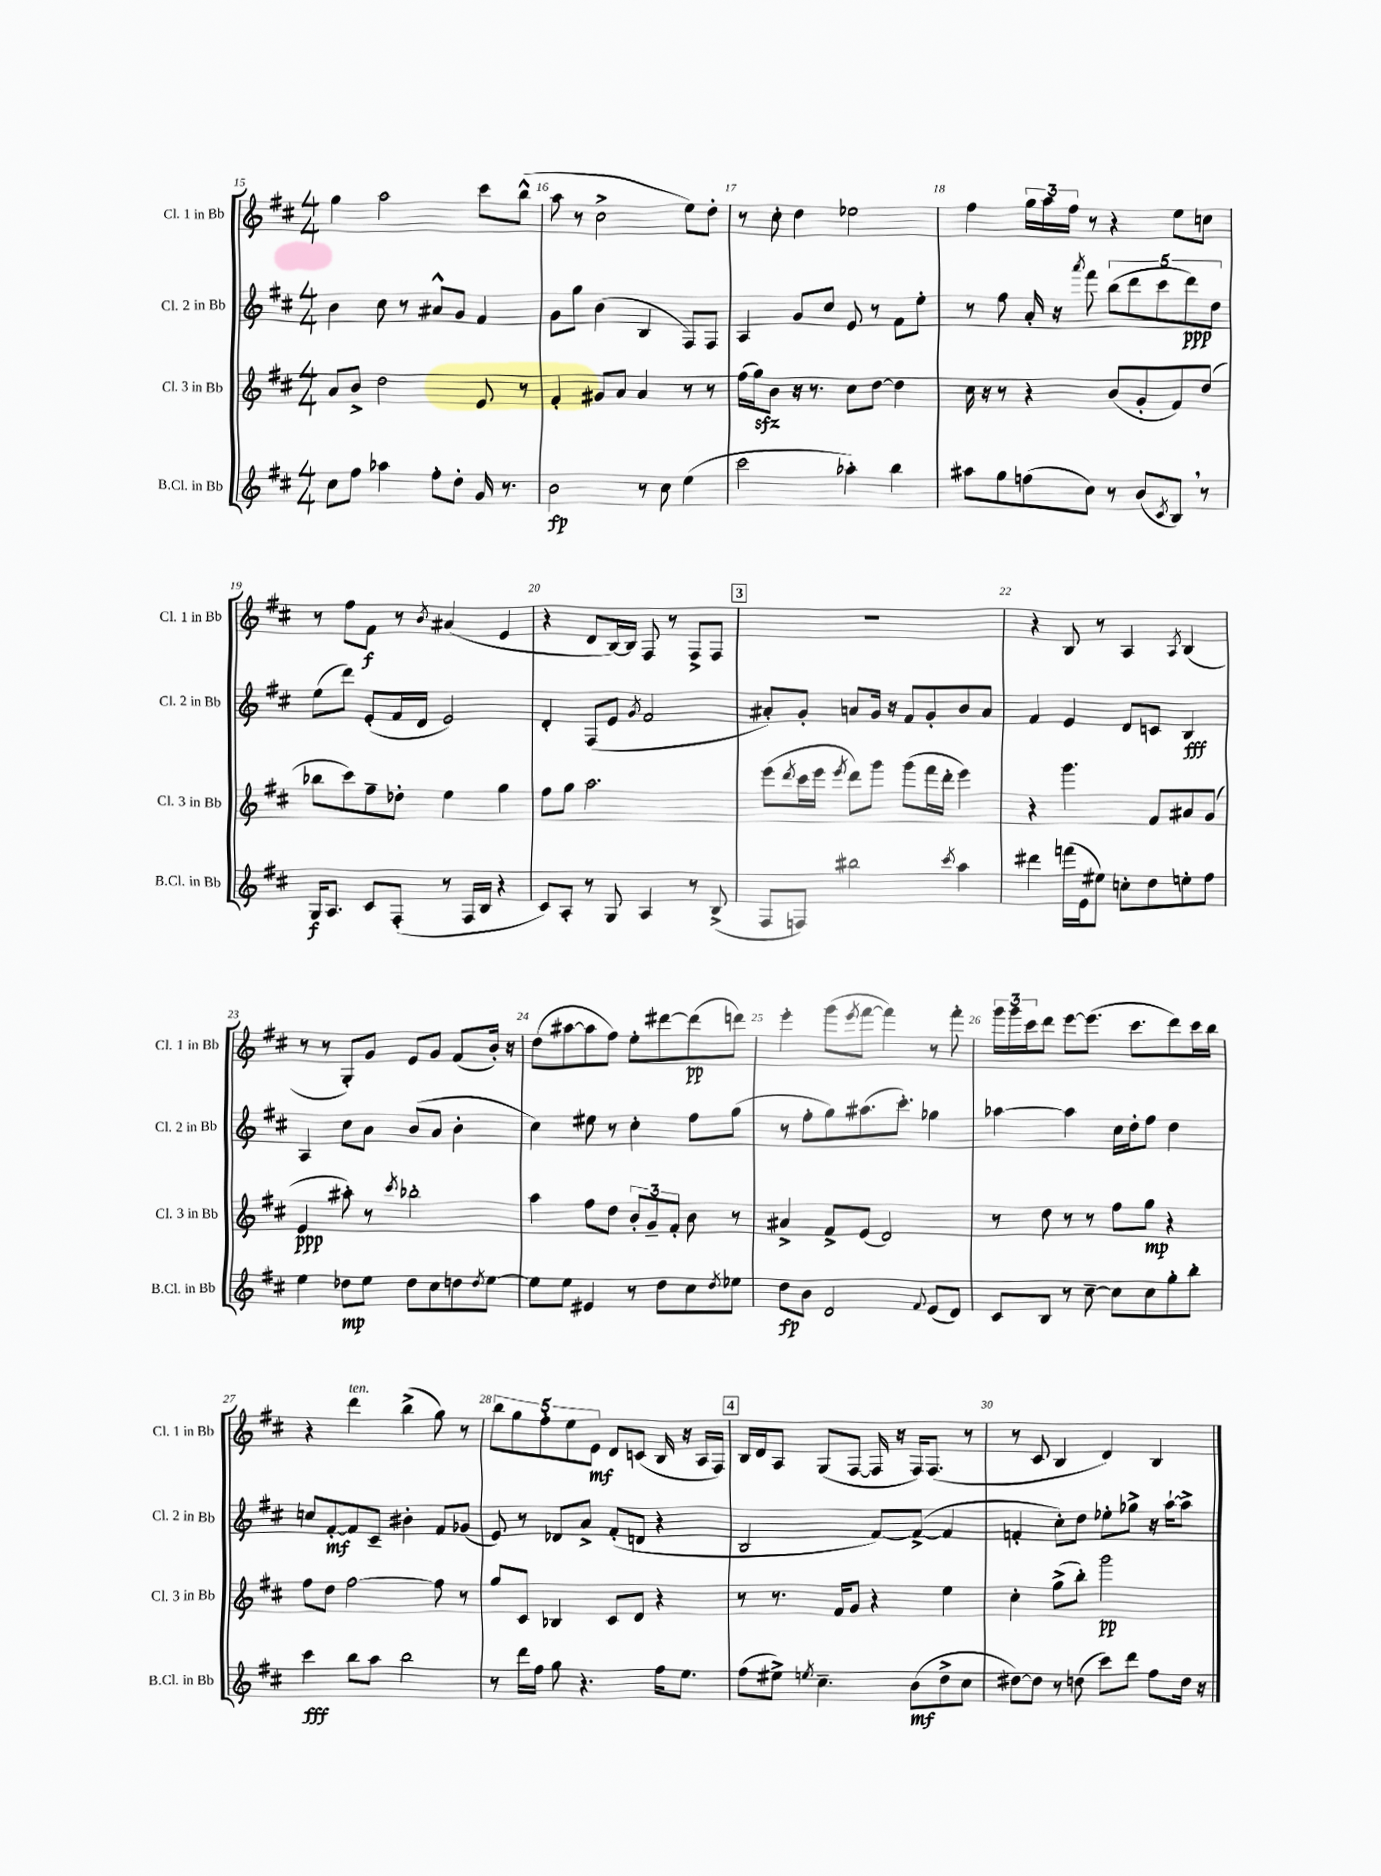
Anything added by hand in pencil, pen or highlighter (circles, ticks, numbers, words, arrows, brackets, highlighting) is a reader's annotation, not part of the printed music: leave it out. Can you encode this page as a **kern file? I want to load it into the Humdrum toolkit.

**kern	**kern	**kern	**kern
*staff4	*staff3	*staff2	*staff1
*clefG2	*clefG2	*clefG2	*clefG2
*k[f#c#]	*k[f#c#]	*k[f#c#]	*k[f#c#]
*M4/4	*M4/4	*M4/4	*M4/4
8cc#	8a	4b	4gg
8ff#	8b^	.	.
4aa-	2dd	8cc#	2aa
.	.	8r	.
8ff#'	.	8a#^^	.
8dd'	.	8g	.
16g	8e	4f#	8ccc#
8.r	.	.	.
.	8r	.	(8bb^^
=	=	=	=
2b	4f#'	8g	8aa
.	.	8gg	8r
.	8g#	(4b	2cc#^
.	8a	.	.
8r	4a	4B	.
8cc#	.	.	.
(4ee	8r	8F#)	8ee)
.	8r	8F#	8dd'
=	=	=	=
2ccc#	(16ff#	4A	8r
.	16gg)	.	.
.	8b	.	8cc#'
.	16r	8g	4dd
.	8.r	.	.
.	.	8cc#	.
4aa-')	8cc#	8e	2ee-
.	[8dd	8r	.
4bb	4dd]	8f#	.
.	.	8ee'	.
=	=	=	=
8aa#	16cc#	8r	4ff#
.	16r	.	.
8gg	8r	8ff#	.
(8ff	4r	16a'	24gg
.	.	.	24aa
.	.	16r	.
.	.	.	24ff#
.	.	8qaaa	.
8cc#)	.	8fff#	8r
8r	(8b	(10bb	4r
.	.	10ddd	.
(8b	8g'	.	.
.	.	10ccc#	.
8qc#	.	.	.
8B)	8f#)	.	8ee
.	.	10ddd)	.
8r	(8dd	.	8cc
.	.	10dd	.
=	=	=	=
16G	8bb-	(8ee	8r
8.A	.	.	.
.	8ccc#)	8ddd)	8ff#
8c#	8ff#~	(8e'	8f#
(8F#'	8dd-'	16f#	8r
.	.	16d	.
.	.	.	8qb
8r	4ee	2e)	(4a#
16F#	.	.	.
16B	.	.	.
4r	4gg	.	4e
=	=	=	=
8c#)	8ff#	4d'	4r
8A'	8gg	.	.
8r	2.aa	(8F#	8d
8G	.	8e	[16B)
.	.	.	16B]
.	.	8qg	.
4A	.	2f#	8F#
.	.	.	8r
8r	.	.	8F#^
(8B^	.	.	8F#
=	=	=	=
8F#	(8eee	8a#')	1r
.	8qddd	.	.
8F)	16ccc#	8g'	.
.	16eee	.	.
.	8qeee	.	.
2bb#	8ddd)	8a	.
.	8ggg	16g	.
.	.	16r	.
.	(8ggg	8f#	.
.	16fff#	8g'	.
.	16ddd'	.	.
8qccc#	.	.	.
4aa	4eee)	8b	.
.	.	8a	.
=	=	=	=
4ddd#	4r	4f#	4r
(16fff	4.ggg	4e	8B
16e	.	.	.
8ee#)	.	.	8r
8cc'	.	8d	4A
8dd	8f#	8c	.
.	.	.	8qA
8ee'	8a#	4B	(4B
8ff#	(8g	.	.
=	=	=	=
4ee	4e	4A	8r
.	.	.	8r
8dd-	8aa#')	8cc#	8G')
8ee	8r	8a	8g
.	8qccc#	.	.
8dd-	2bb-'	(8b	8e
8cc#	.	8a	8g
8dd	.	4b'	(8f#
8qdd	.	.	.
[8ee	.	.	16b')
.	.	.	16r
=	=	=	=
8ee]	4aa	4cc#)	(8dd
8ee	.	.	[8aa#
4e#	8ff#	8ee#	8aa#]
.	8dd	8r	8ff#)
8r	12b'	4cc#'	8ee'
.	12g~	.	.
8dd	.	.	[8ddd#
.	12f#'	.	.
8cc#	8b	8ff#	(8ddd#]
8qdd	.	.	.
8ee-	8r	(8gg	8ddd)
=	=	=	=
8dd	4a#^	8r	4eee'
8b	.	8ff#'	.
2d	8f#^	8gg)	(8ggg
.	.	.	8qeee
.	(8e	(8.aa#	[8fff#
.	2d)	.	4fff#])
.	.	8.ccc#')	.
8qqf#	.	.	.
(8e	.	4gg-	8r
8d)	.	.	8fff#'
=	=	=	=
8c#	8r	[4aa-	24ggg
.	.	.	24ggg
.	.	.	24ccc#
8B	8dd	.	8ddd
8r	8r	4aa-]	[8eee
[8cc#~	8r	.	(8.eee]
8cc#]	8ff#	16cc#	.
.	.	16dd'	8.ccc#
8cc#	8gg	8ff#	.
8gg'	4r	4dd	8ddd)
8bb'	.	.	16ccc#
.	.	.	16bb
=	=	=	=
4ccc#	8ff#	8cc	4r
.	8dd	[8f#'	.
8bb	[2ff#	8f#]	4ddd
8aa	.	8c#~	.
2bb	.	4b#'	(4bb^
.	8ff#]	8f#	8gg)
.	8r	(8g-	8r
=	=	=	=
8r	8gg	8e)	10bb
.	.	.	10gg
16ddd	8c#	8r	.
16ff#	.	.	.
.	.	.	10ff#'
8gg	4B-	8d-	.
.	.	.	10ee
4.r	.	8a^	.
.	.	.	10e
.	8c#	(8f#'	8d
.	8d	8d	(8c
16ff#	4r	4r	16B
8.ee	.	.	16r
.	.	.	16A
.	.	.	16F#)
=	=	=	=
(8ff#	8r	2B	16B
.	.	.	16d
8ee#^)	8.r	.	8A
8qee	.	.	.
4.cc#~	.	.	(8G
.	16f#	.	.
.	8g	.	[8F#
.	4r	[8f#)	16F#]
.	.	.	16r
(8b	.	(8f#^_	16F#)
.	.	.	(8.F#
8dd^	4ee	4f#]	.
8cc#	.	.	8r
=	=	=	=
[8dd#)	4cc#'	4f'	8r
8dd#]	.	.	8c#
8r	(8gg^	8cc#')	4B
(8dd	8bb')	8dd	.
8ccc#)	2ggg	8ee-'	4d)
8ddd	.	8gg-^	.
8ff#	.	16r	4B
.	.	[16aa`	.
16dd	.	8aa^]	.
16r	.	.	.
==	==	==	==
*-	*-	*-	*-
